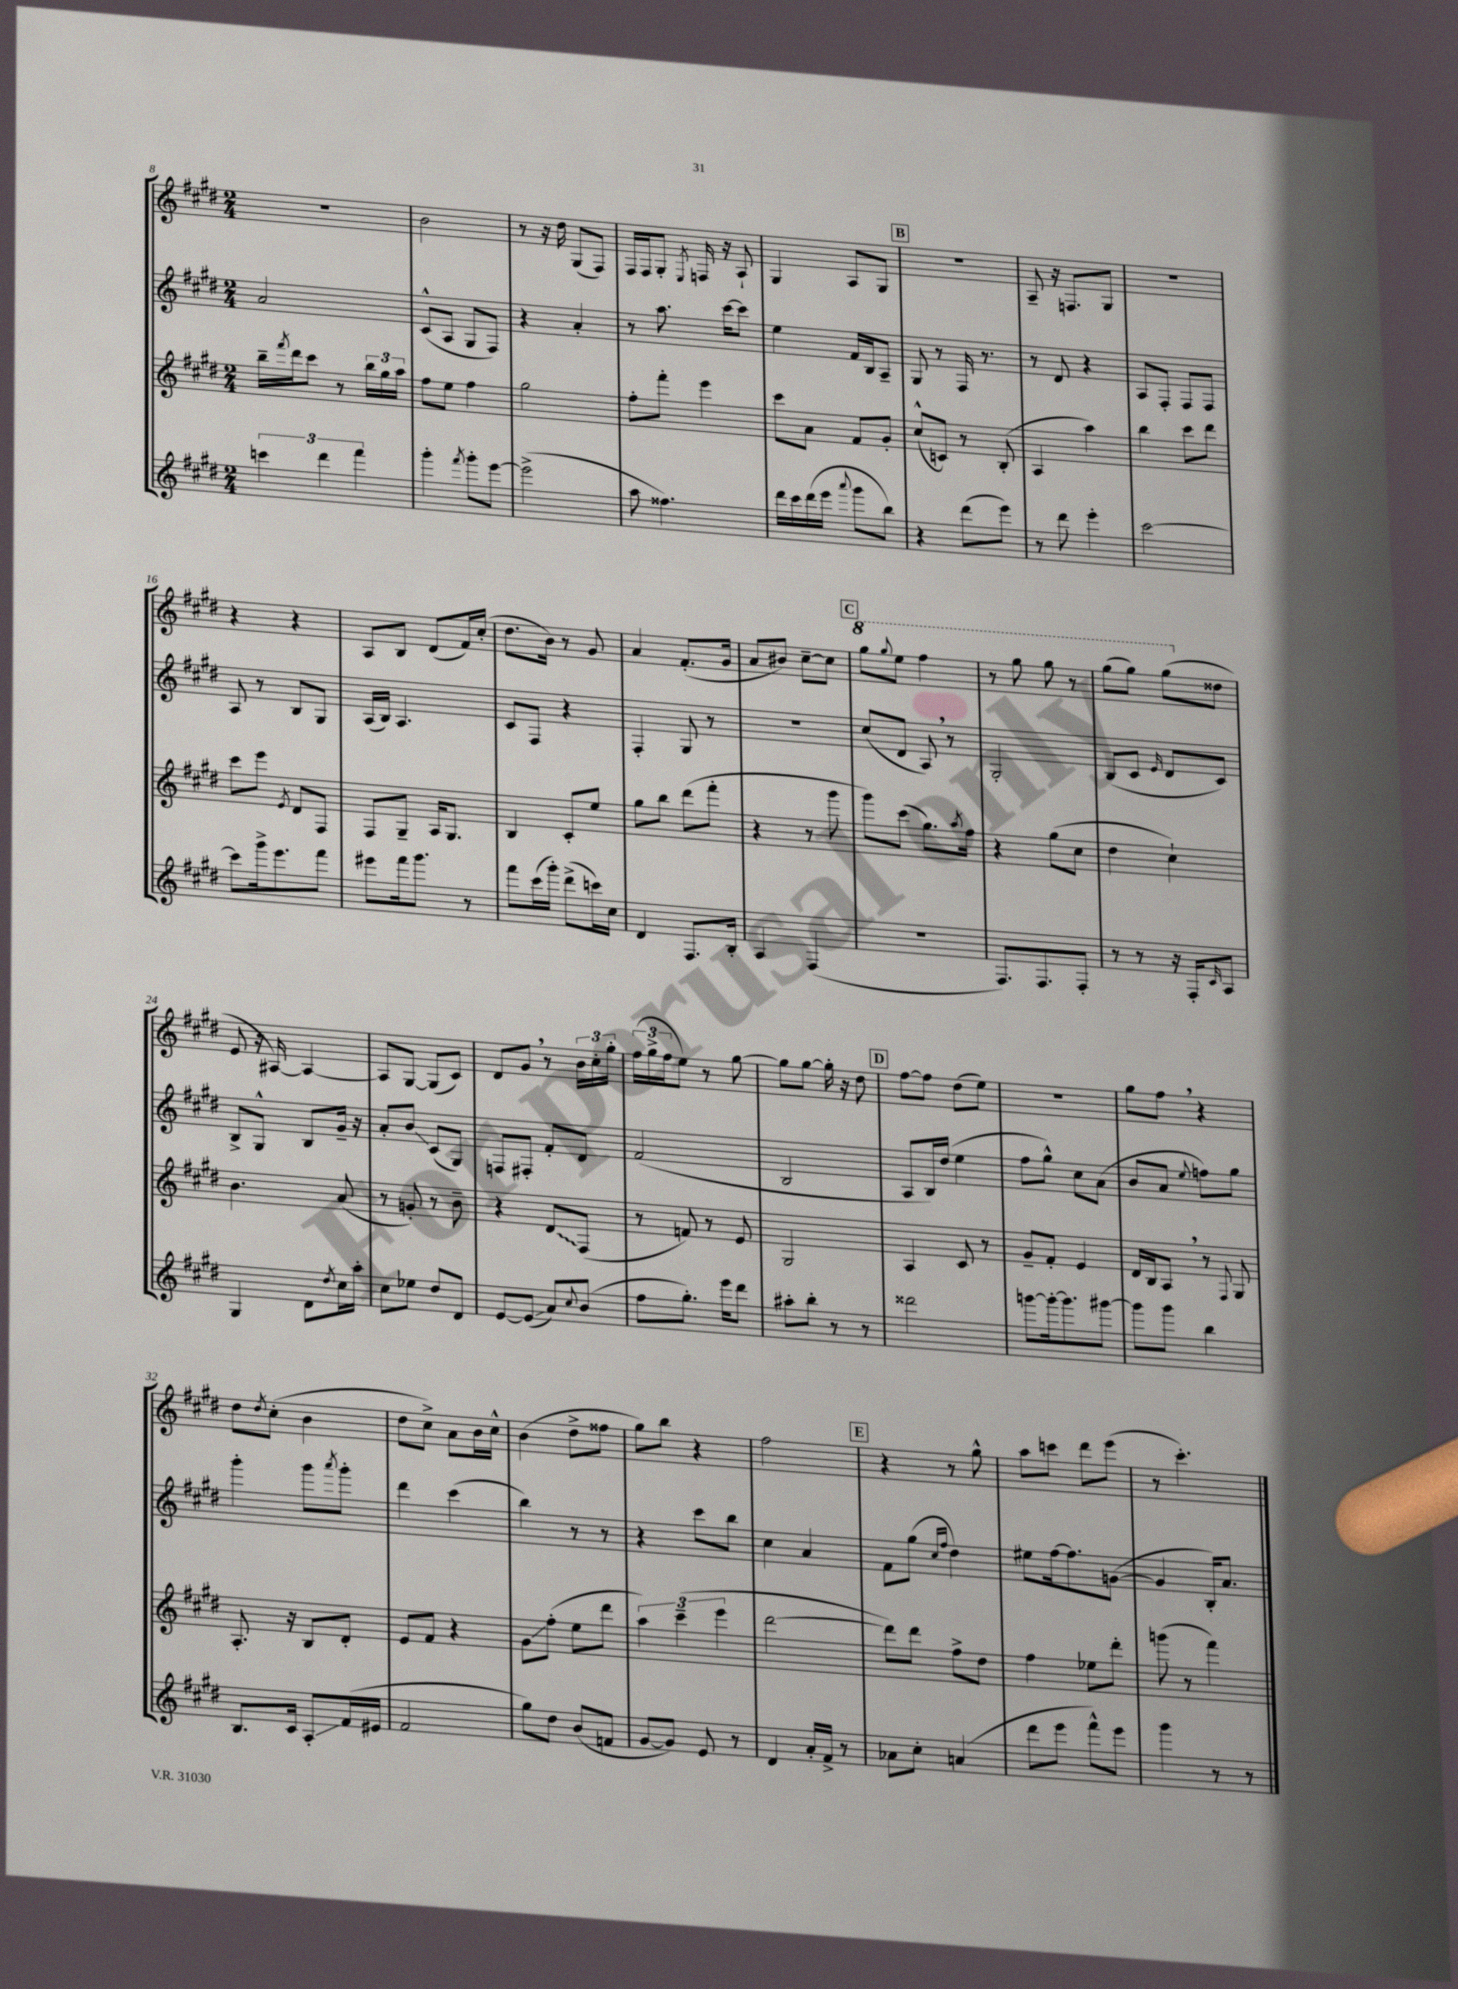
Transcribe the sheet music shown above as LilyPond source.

<<
\new StaffGroup <<
\new Staff = "s0" {
    \clef treble \key e \major \numericTimeSignature \time 2/4
    R2 |
    b'2 |
    r8 r16 dis''16 gis8( fis8) |
    fis16 fis16 gis8-. \acciaccatura { e8 } f16 r16 a8-! |
    gis4 a8 gis8 |
    \mark \markup { \box "B" } R2 |
    a8-- r16 f8. gis8 |
    R2 |
    r4 r4 |
    a8 b8 dis'8( fis'16) cis''16-.( |
    dis''8. b'16) r8 gis'8 |
    a'4 fis'8.-.( gis'16 |
    a'8 bis'8) cis''8~-- cis''8 |
    \mark \markup { \box "C" } \ottava #1 gis'''8 \appoggiatura { gis'''8 } e'''8 fis'''4 |
    r8 gis'''8 gis'''8 r8 |
    gis'''8( gis'''8) gis'''8( \ottava #0 disis''8 |
    e'8 r16 ais16~) ais4~ |
    ais8 gis8~ gis8( cis'8) |
    dis'8 gis'8 \breathe r8 \tuplet 3/2 { b'16 cis''16-. gis''16-. } |
    \tuplet 3/2 { fis''16( gis''16-> fis''16 } e''8) r8 gis''8~ |
    gis''8 gis''8~ gis''16-. r16 dis''8 |
    \mark \markup { \box "D" } fis''8~ fis''8 dis''8( e''8) |
    r2 |
    gis''8 fis''8 \breathe r4 |
    dis''8 \acciaccatura { dis''8 } cis''8-.( b'4 |
    dis''8 cis''8->) a'8 b'16 cis''16-^ |
    b'4( dis''8-> fisis''8 |
    gis''8) b''8 r4 |
    fis''2 |
    \mark \markup { \box "E" } r4 r8 gis''8-^ |
    a''8 c'''8 dis'''8 e'''8( |
    r8 cis'''4.-.) \bar "|." |
}
\new Staff = "s1" {
    \clef treble \key e \major \numericTimeSignature \time 2/4
    a'2 |
    cis'8-^( a8 gis8 fis8) |
    r4 a'4-. |
    r8 a''8. cis'''16~ cis'''8 |
    e''4 fis'16 b16 a8-- |
    \mark \markup { \box "B" } gis8 r8 fis16 r8. |
    r8 dis'8 r4 |
    a8 fis8-. fis8 fis8 |
    a8 r8 b8 gis8 |
    a16( b16) a4. |
    cis'8 fis8 r4 |
    fis4-. gis8 r8 |
    r2 |
    \mark \markup { \box "C" } cis''8( dis'8 a8) \breathe r8 |
    gis2-. |
    b8( cis'8 \grace { e'16 } dis'8 cis'8) |
    b8-> gis8-^ b8 gis'16-- r16 |
    a'8-. b'8\glissando cis'8( gis8) |
    f8 fis8-. fis'8-. dis'8 |
    fis'2( |
    b2 |
    \mark \markup { \box "D" } a8 b16) dis''16( e''4 |
    fis''8 gis''8-^) cis''8 a'8( |
    b'8 a'8 \appoggiatura { e''8 } f''8) gis''8 |
    gis'''4-. gis'''8 \acciaccatura { a'''8 } gis'''8-. |
    dis'''4 cis'''4( |
    b''4) r8 r8 |
    r4 cis'''8 b''8 |
    cis''4 a'4 |
    \mark \markup { \box "E" } fis'8 gis''8( \grace { cis''16 fis''16 } dis''4) |
    eis''8 fis''16~ fis''8. g'8~( |
    g'4 b16-.) a'8. \bar "|." |
}
\new Staff = "s2" {
    \clef treble \key e \major \numericTimeSignature \time 2/4
    b''16-- \acciaccatura { fis'''8 } dis'''16 cis'''8 r8 \tuplet 3/2 { b''16 gis''16 a''16 } |
    fis''8 e''8 fis''4 |
    gis''2 |
    fis''8-. fis'''8-. e'''4 |
    cis'''8 a'8 fis'8 gis'8-. |
    \mark \markup { \box "B" } cis''8-^( c'8) r8 b8-.( |
    a4 a''4) |
    b''4 cis'''8 dis'''8 |
    cis'''8 e'''8 \acciaccatura { e'8 } dis'8 fis8 |
    fis8 gis8-- a16 gis8. |
    b4 cis'8-. e''8 |
    gis''8 b''8 dis'''8( fis'''8-. |
    r4 r8 gis'''8 |
    \mark \markup { \box "C" } gis'''8) cis'''8( gis''8.) \acciaccatura { a''8 } fis''16 |
    r4 gis''8( cis''8 |
    dis''4 cis''4-!) |
    b'4. a'8( |
    r8 g'8-.) r8 b'8-- |
    r4 \once \override Glissando.style = #'zigzag dis'8\glissando fis8( |
    r8 f'8) r8 e'8 |
    gis2 |
    \mark \markup { \box "D" } a4 cis'8 r8 |
    gis'8-- fis'8-. e'4 |
    dis'16 b16 a8 \breathe r8 \appoggiatura { fis8 } gis8 |
    a8.-. r16 b8 dis'8-. |
    e'8 fis'8 r4 |
    gis'8\glissando fis''8-.( e''8 dis'''8 |
    \tuplet 3/2 { a''4) cis'''4--( e'''4 } |
    dis'''2~ |
    \mark \markup { \box "E" } dis'''8) dis'''8 fis''8-> dis''8 |
    fis''4 ees''8 dis'''8-. |
    g'''8( r8 fis'''4) \bar "|." |
}
\new Staff = "s3" {
    \clef treble \key e \major \numericTimeSignature \time 2/4
    \tuplet 3/2 { c'''4 dis'''4 fis'''4 } |
    gis'''4-. \acciaccatura { fis'''8 } gis'''8-. e'''8~ |
    e'''2->( |
    a''8 fisis''4.) |
    dis'''16 cis'''16 dis'''16( e'''16 \appoggiatura { a'''8 } gis'''8 b''8) |
    \mark \markup { \box "B" } r4 dis'''8( e'''8) |
    r8 dis'''8 e'''4-. |
    cis'''2~ |
    cis'''8 gis'''16-> e'''8. fis'''8 |
    eis'''8 fis'''16 gis'''8. r8 |
    fis'''8 cis'''16( gis'''16-.) dis'''8->( c'''16) cis''16 |
    dis'4 fis8. b16-. |
    a4 fis4( |
    \mark \markup { \box "C" } R2 |
    fis8.) fis8. fis8-. |
    r8 r8 r16 fis16-. \grace { cis'16 } a8 |
    gis4 dis'8 \acciaccatura { dis''8 } cis''16 a''16-. |
    cis''8 ees''8 dis''8 dis'8 |
    e'8~ e'8\glissando( a'8) \appoggiatura { cis''8 } b'8( |
    fis''8 gis''8.-.) e'''16 dis'''8 |
    ais''8-. b''8-. r8 r8 |
    \mark \markup { \box "D" } disis'''2 |
    g'''8~ g'''16~-. g'''8. gis'''8~ |
    gis'''8 gis'''8 b''4 |
    b8. cis'16 a8-.\glissando fis'16( eis'16 |
    fis'2 |
    gis''8) dis''8 b'8( f'8 |
    gis'8~ gis'8) e'8 r8 |
    dis'4 a'16-. fis'16-> r8 |
    \mark \markup { \box "E" } aes'8 cis''8-. a'4( |
    dis'''8 e'''8 fis'''8-^) e'''8 |
    gis'''4 r8 r8 \bar "|." |
}
>>
>>
\layout { \context { \Score currentBarNumber = #8 } }
